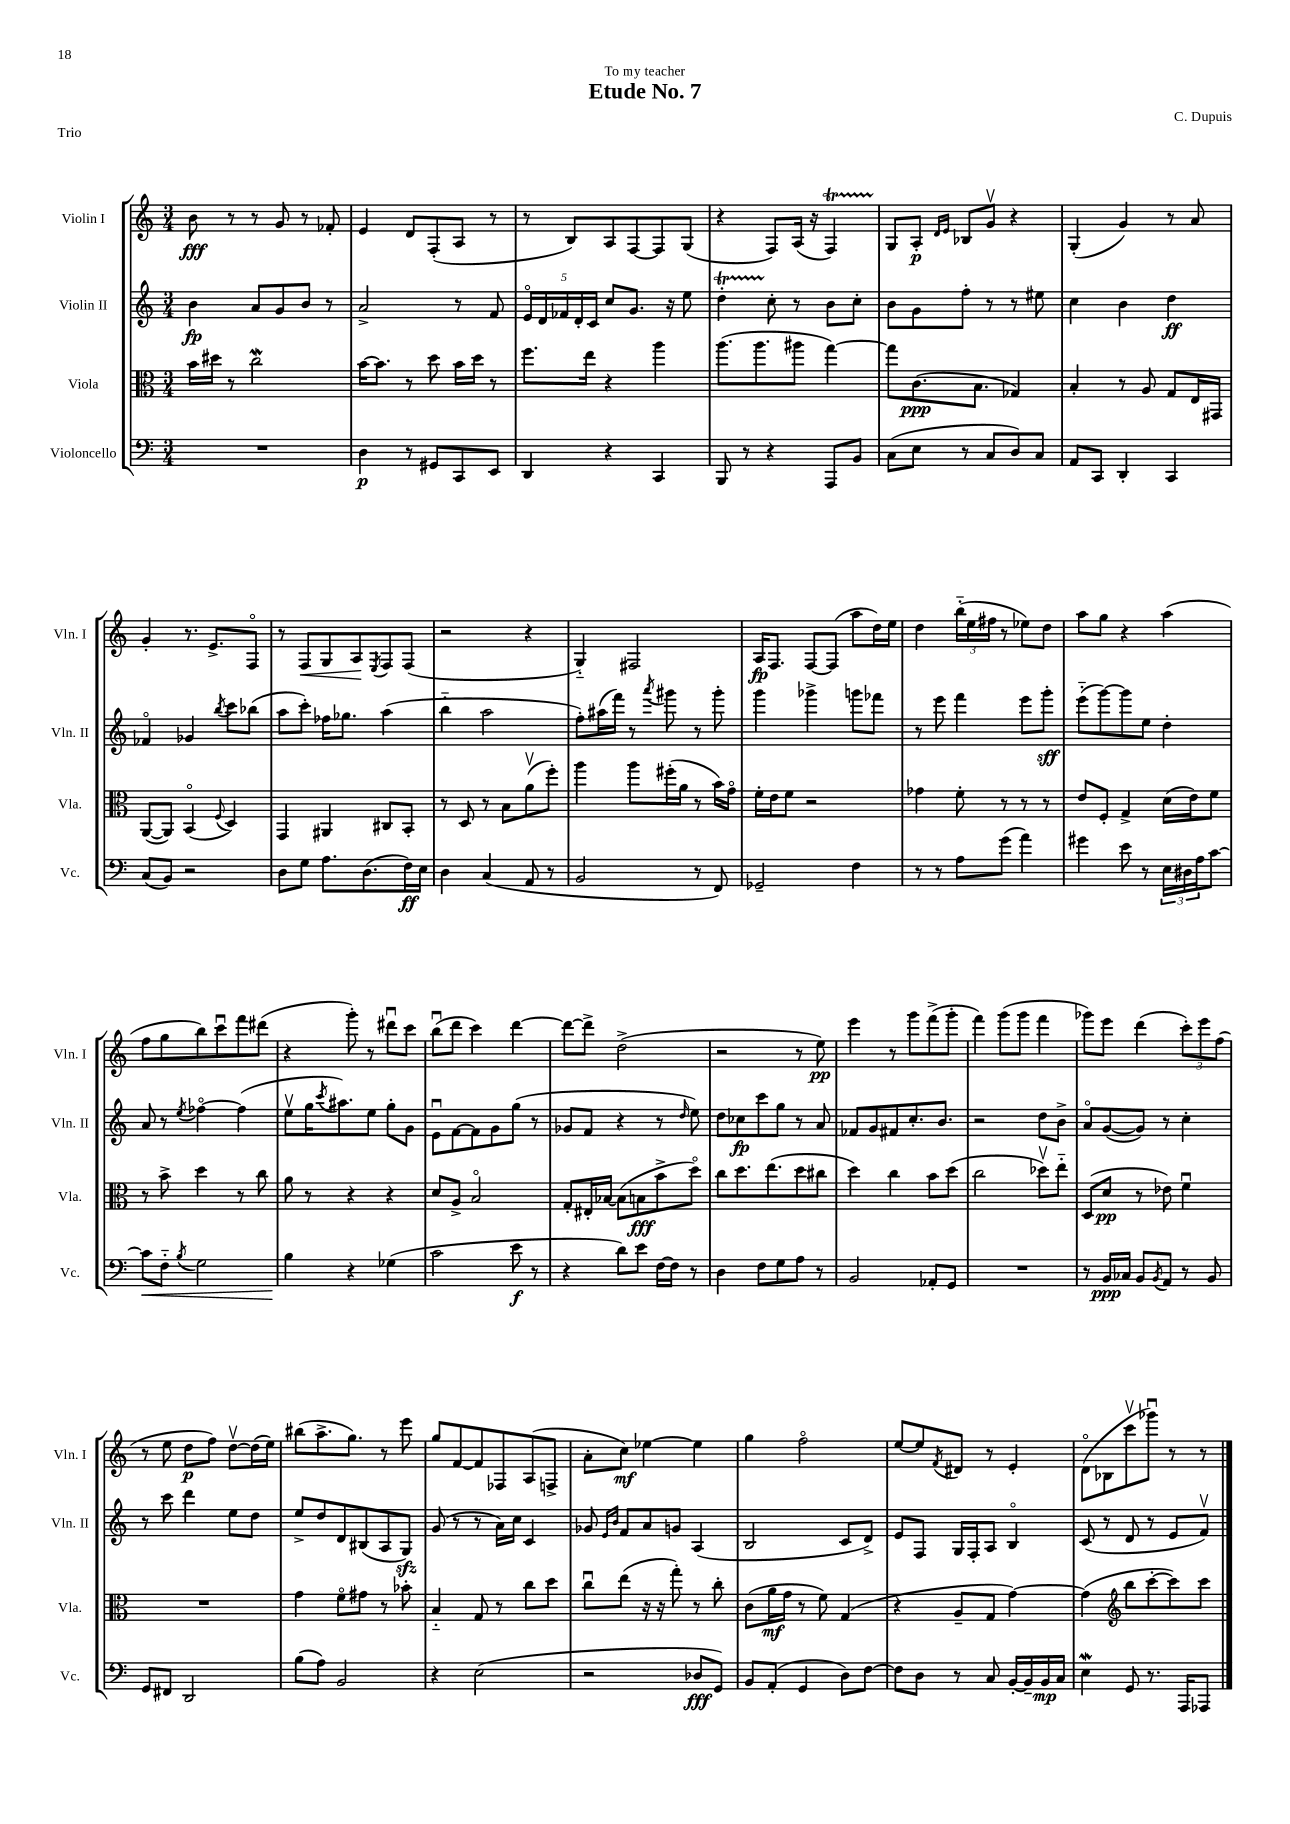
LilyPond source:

\header { title = "Etude No. 7" composer = "C. Dupuis" dedication = "To my teacher" piece = "Trio" }
<<
\new StaffGroup <<
\new Staff = "s0" \with { instrumentName = "Violin I" shortInstrumentName = "Vln. I" } {
    \clef treble \key c \major \numericTimeSignature \time 3/4
    b'8\fff r8 r8 g'8 r8 fes'8-. |
    e'4 d'8 f8-.( a8 r8 |
    r8 b8) a8 f8~ f8 g8( |
    r4 f8) a16( r16 f4\startTrillSpan) |
    g8\stopTrillSpan a8-.\p \grace { d'16 e'16 } bes8 g'8\upbow r4 |
    g4-.( g'4) r8 a'8 |
    g'4-. r8. e'8.-> f8\flageolet |
    r8 f8\< g8 a8\! \acciaccatura { e8 } f8 f8( |
    r2 r4 |
    g4-_) fis2 |
    a16\fp f8. f8~ f8( a''8 d''16) e''16 |
    d''4 \tuplet 3/2 { b''16-_( e''16 fis''16 } r8 ees''8) d''8 |
    a''8 g''8 r4 a''4( |
    f''8 g''8 b''8) c'''8\downbow f'''8 dis'''8( |
    r4 g'''8-.) r8 dis'''8\downbow c'''8 |
    b''8\downbow( d'''8 c'''4) d'''4~ |
    d'''8~ d'''8-> d''2->( |
    r2 r8 e''8\pp) |
    e'''4 r8 g'''8 f'''8->( g'''8-. |
    f'''4) g'''8( g'''8 f'''4 |
    ges'''8) e'''8 d'''4( \tuplet 3/2 { c'''8-.) e'''8 f''8( } |
    r8 e''8 d''8\p f''8) d''8~\upbow d''16( e''16) |
    bis''8( a''8.-> g''8.) r8 e'''8 |
    g''8 f'8~ f'8 fes8 a8( f8-> |
    a'8-. c''8\mf) ees''4~ ees''4 |
    g''4 f''2\flageolet |
    e''8~ e''8 \acciaccatura { f'8 } dis'8 r8 e'4-. |
    d'8\flageolet( bes8 c'''8\upbow ges'''8\downbow) r8 r8 \bar "|." |
}
\new Staff = "s1" \with { instrumentName = "Violin II" shortInstrumentName = "Vln. II" } {
    \clef treble \key c \major \numericTimeSignature \time 3/4
    b'4\fp a'8 g'8 b'8 r8 |
    a'2-> r8 f'8 |
    \tuplet 5/4 { e'16\flageolet d'16 fes'16 d'16-. c'16 } c''8 g'8. r16 e''8 |
    d''4-.\startTrillSpan c''8-.\stopTrillSpan r8 b'8 c''8-. |
    b'8 g'8 f''8-. r8 r8 eis''8 |
    c''4 b'4 d''4\ff |
    fes'4\flageolet ges'4 \acciaccatura { b''8 } c'''8 bes''8( |
    a''8 c'''8-.) fes''16 ges''8. a''4( |
    b''4-_ a''2 |
    f''8-.) ais''16( f'''16) r8 \acciaccatura { a'''8 } gis'''8 r8 gis'''8-. |
    g'''4 ges'''4-> g'''8 fes'''8 |
    r8 e'''8 f'''4 e'''8 g'''8-.\sff |
    e'''8-_( g'''8~) g'''8 e''8 d''4-. |
    a'8 r8 \acciaccatura { e''8 } fes''4~\flageolet fes''4( |
    e''8\upbow g''16 \acciaccatura { c'''8 } ais''8.) e''8 g''8-. g'8 |
    e'8\downbow f'8~ f'8 g'8 g''8( r8 |
    ges'8 f'8 r4 r8 \grace { d''16 } e''8) |
    d''8 ces''8\fp c'''8 g''8 r8 a'8 |
    fes'8 g'8 fis'8 c''8.-. b'8. |
    r2 d''8 b'8-> |
    a'8\flageolet g'8~( g'8) r8 c''4-. |
    r8 c'''8 d'''4 e''8 d''8 |
    e''8-> d''8 d'8 bis8( a8 g8\sfz) |
    g'8( r8 r8 a'16) c''16 c'4 |
    ges'8 \grace { e'16 b'16 } f'8 a'8 g'8 a4( |
    b2 c'8 d'8->) |
    e'8 f8 g16 f16-. a8 b4\flageolet |
    c'8( r8 d'8 r8 e'8 f'8\upbow) \bar "|." |
}
\new Staff = "s2" \with { instrumentName = "Viola" shortInstrumentName = "Vla." } {
    \clef alto \key c \major \numericTimeSignature \time 3/4
    b'16 dis''16 r8 c''2\mordent |
    b'16~ b'8. r8 d''8 b'16 d''16 r8 |
    f''8. e''16 r4 a''4 |
    a''8.( a''8. ais''8 g''4~) |
    g''8 c'8.\ppp( b8. ges4) |
    b4-. r8 a8 g8 e16 gis,16 |
    a,8~( a,8) b,4\flageolet( \appoggiatura { f8 } d4) |
    g,4 ais,4 cis8 b,8-. |
    r8 d8 r8 b8 a'8\upbow( f''8-.) |
    a''4 a''8 fis''16-.( a'16 r8 b'16) g'16\flageolet |
    f'16-. e'16 f'8 r2 |
    ges'4 f'8-. r8 r8 r8 |
    e'8 f8-. g4-> d'16( e'16) f'8 |
    r8 b'8-> d''4 r8 c''8 |
    a'8 r8 r4 r4 |
    d'8 a8-> b2\flageolet |
    g8-. eis16-. bes16~ bes8( b8\fff b'8-> d''8\flageolet) |
    c''8 d''8. e''8.( d''8 cis''8 |
    d''4) c''4 b'8 d''8( |
    c''2 des''8\upbow) e''8-_ |
    d8( d'8\pp r8 ees'8) f'4\downbow |
    R2. |
    g'4 f'8\flageolet gis'8 r8 bes'8-. |
    b4-_ g8 r8 c''8 d''8 |
    c''8\downbow e''8( r16 r16 g''8-.) r8 c''8-. |
    c'8( a'16\mf g'16 r8 f'8) g4( |
    r4 a8-- g8 g'4~) |
    g'4( \clef treble b''8 c'''8~-. c'''8) c'''8 \bar "|." |
}
\new Staff = "s3" \with { instrumentName = "Violoncello" shortInstrumentName = "Vc." } {
    \clef bass \key c \major \numericTimeSignature \time 3/4
    R2. |
    d4\p r8 gis,8 c,8 e,8 |
    d,4 r4 c,4 |
    b,,8 r8 r4 a,,8 b,8 |
    c8( e8 r8 c8 d8) c8 |
    a,8 c,8 d,4-. c,4 |
    c8( b,8) r2 |
    d8 g8 a8. d8.( f16\ff) e16 |
    d4 c4( a,8 r8 |
    b,2 r8 f,8) |
    ges,2-- f4 |
    r8 r8 a8 g'8( a'4) |
    gis'4 e'8 r8 \tuplet 3/2 { e16 dis16 a16 } c'8~ |
    c'8\< f8-_ \acciaccatura { b8 } g2 |
    b4\! r4 ges4( |
    c'2 e'8\f r8 |
    r4 d'8) e'8 f16~ f16 r8 |
    d4 f8 g8 a8 r8 |
    b,2 aes,8-. g,8 |
    R2. |
    r8 b,16\ppp ces16 b,8 \acciaccatura { b,8 } a,8 r8 b,8 |
    g,8 fis,8 d,2 |
    b8( a8) b,2 |
    r4 e2( |
    r2 des8\fff g,8) |
    b,8 a,8-.( g,4 d8) f8~ |
    f8 d8 r8 c8 b,16~-. b,16-- b,16\mp c16 |
    e4\mordent g,8 r8. a,,16 aes,,8 \bar "|." |
}
>>
>>
\layout { \context { \Score \remove "Bar_number_engraver" } }
